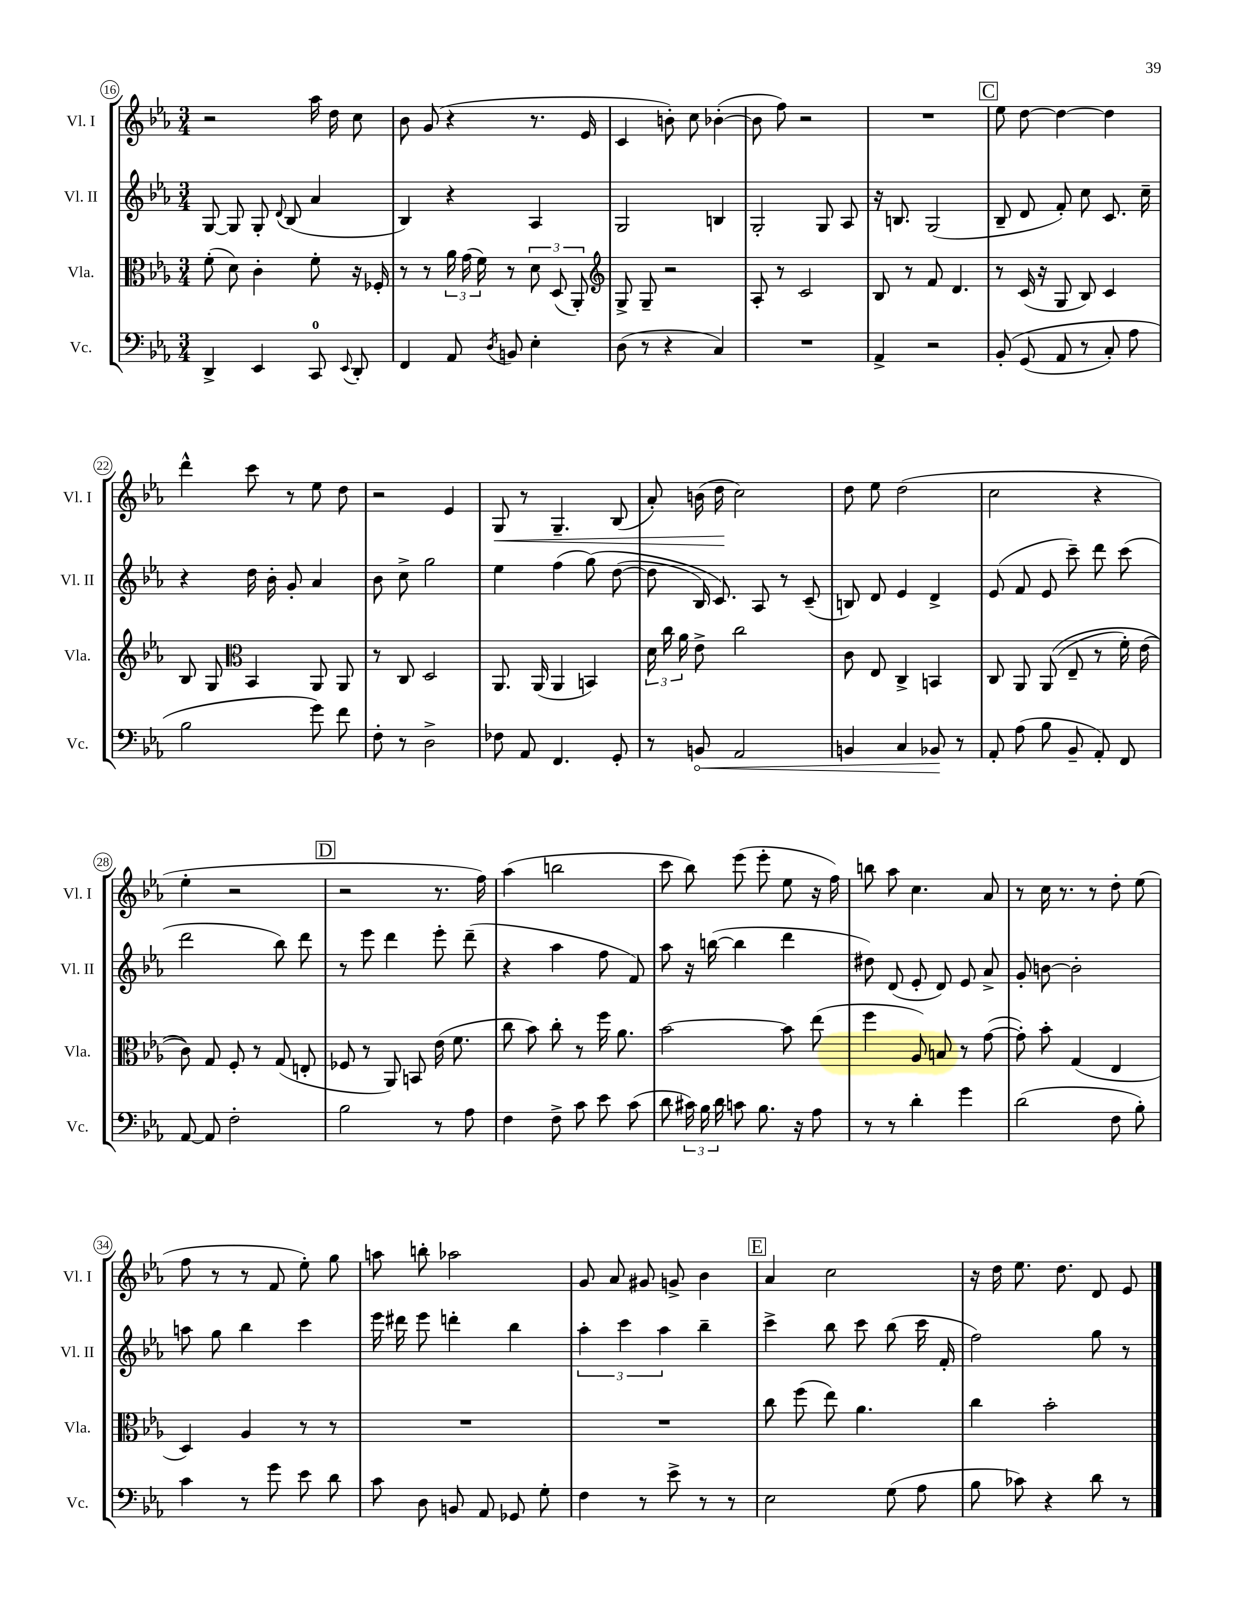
<<
\new StaffGroup <<
\new Staff = "s0" \with { instrumentName = "Vl. I" shortInstrumentName = "Vl. I" } {
    \clef treble \key ees \major \numericTimeSignature \time 3/4
    \autoBeamOff r2 aes''16 d''16 c''8 |
    bes'8 g'8( r4 r8. ees'16 |
    c'4 b'8-.) c''8 bes'4~-.( |
    bes'8 f''8) r2 |
    R2. |
    \mark \markup { \box "C" } ees''8 d''8~ d''4~ d''4 |
    d'''4-^ c'''8 r8 ees''8 d''8 |
    r2 ees'4 |
    g8\< r8 g4.-- bes8( |
    aes'8-.) b'16( d''16\! c''2) |
    d''8 ees''8 d''2( |
    c''2 r4 |
    ees''4-. r2 |
    \mark \markup { \box "D" } r2 r8. f''16) |
    aes''4( b''2 |
    c'''8 bes''8) ees'''8( ees'''8-. ees''8 r16 f''16) |
    b''8 aes''8 c''4. aes'8 |
    r8 c''16 r8. r8 d''8-. ees''8( |
    f''8 r8 r8 f'8 ees''8-.) g''8 |
    a''8 b''8-. aes''2 |
    g'8 aes'8 gis'8 g'8-> bes'4 |
    \mark \markup { \box "E" } aes'4 c''2 |
    r16 d''16 ees''8. d''8. d'8 ees'8 \bar "|." |
}
\new Staff = "s1" \with { instrumentName = "Vl. II" shortInstrumentName = "Vl. II" } {
    \clef treble \key ees \major \numericTimeSignature \time 3/4
    \autoBeamOff g8~ g8 g8-. \appoggiatura { d'8 } bes8( aes'4 |
    bes4) r4 aes4 |
    g2 b4 |
    g2-. g8 aes8 |
    r16 b8. g2( |
    \mark \markup { \box "C" } bes8-- d'8 f'8-.) c''8 c'8. c''16-- |
    r4 d''16 bes'16-. g'8-. aes'4 |
    bes'8 c''8-> g''2 |
    ees''4 f''4( g''8)\( d''8~( |
    d''8 bes16) c'8.\) aes8 r8 c'8--( |
    b8) d'8 ees'4 d'4-> |
    ees'8( f'8 ees'8 c'''8--) d'''8 c'''8( |
    d'''2 bes''8) d'''8 |
    \mark \markup { \box "D" } r8 ees'''8 d'''4 ees'''8-. d'''8--( |
    r4 aes''4 f''8 f'8) |
    aes''8 r16 b''16~( b''4 d'''4 |
    dis''8) d'8( ees'8-. d'8) ees'8 aes'8-> |
    g'8-. b'8~ b'2-. |
    a''8 g''8 bes''4 c'''4 |
    ees'''16 dis'''16 ees'''8 d'''4-. bes''4 |
    \tuplet 3/2 { aes''4-. c'''4 aes''4 } bes''4-- |
    \mark \markup { \box "E" } c'''4-> bes''8 c'''8 bes''8( c'''16 f'16-. |
    f''2) g''8 r8 \bar "|." |
}
\new Staff = "s2" \with { instrumentName = "Vla." shortInstrumentName = "Vla." } {
    \clef alto \key ees \major \numericTimeSignature \time 3/4
    \autoBeamOff f'8-.( d'8) c'4-. f'8-. r16 fes16-. |
    r8 r8 \tuplet 3/2 { aes'16 g'16( f'16) } r8 \tuplet 3/2 { d'8 d8( aes,8-.) } |
    \clef treble g8-> g8-- r2 |
    aes8-. r8 c'2 |
    bes8 r8 f'8 d'4. |
    \mark \markup { \box "C" } r8 c'16( r16 g8 bes8) c'4 |
    bes8 g8 \clef alto bes,4 aes,8 aes,8 |
    r8 c8 d2 |
    aes,8. aes,16( aes,4 b,4) |
    \tuplet 3/2 { d'16 c''16 aes'16 } ees'8-> c''2 |
    c'8 ees8 c4-> b,4 |
    c8 aes,8 aes,8(\( ees8-- r8 f'16-.) ees'16( |
    c'8)\) g8 f8-. r8 g8( e8-. |
    \mark \markup { \box "D" } fes8 r8 aes,8) b,8 ees'16( f'8. |
    c''8 bes'8) c''8-. r8 f''16 aes'8. |
    bes'2~ bes'8 ees''8( |
    f''4 aes8) b8 r8 g'8~( |
    g'8-.) bes'8-. g4( ees4 |
    d4) aes4 r8 r8 |
    R2. |
    R2. |
    \mark \markup { \box "E" } c''8 f''8( ees''8) aes'4. |
    c''4 bes'2-. \bar "|." |
}
\new Staff = "s3" \with { instrumentName = "Vc." shortInstrumentName = "Vc." } {
    \clef bass \key ees \major \numericTimeSignature \time 3/4
    \autoBeamOff d,4-> ees,4 c,8-0 \appoggiatura { ees,8 } d,8-. |
    f,4 aes,8 \acciaccatura { d8 } b,8 ees4-. |
    d8( r8 r4 c4) |
    R2. |
    aes,4-> r2 |
    \mark \markup { \box "C" } bes,8-.\( g,8( aes,8 r8 c8-.) aes8 |
    bes2 g'8\) f'8 |
    f8-. r8 d2-> |
    fes8 aes,8 f,4. g,8-. |
    r8 \once \override Hairpin.circled-tip = ##t b,8\< aes,2 |
    b,4 c4 bes,8\! r8 |
    aes,8-. aes8( bes8 bes,8-- aes,8-.) f,8 |
    aes,8~ aes,8 f2-. |
    \mark \markup { \box "D" } bes2 r8 aes8 |
    f4 f8-> c'8 ees'8 c'8( |
    d'8 \tuplet 3/2 { cis'16) bes16 d'16 } c'8 bes8. r16 aes8 |
    r8 r8 d'4-. g'4 |
    d'2( f8 bes8-.) |
    c'4 r8 g'8 ees'8 d'8 |
    c'8 d8 b,8 aes,8 ges,8 g8-. |
    f4 r8 ees'8-> r8 r8 |
    \mark \markup { \box "E" } ees2 g8( aes8 |
    bes8 ces'8) r4 d'8 r8 \bar "|." |
}
>>
>>
\layout { \context { \Score currentBarNumber = #16 \override BarNumber.stencil = #(make-stencil-circler 0.1 0.3 ly:text-interface::print) } }
